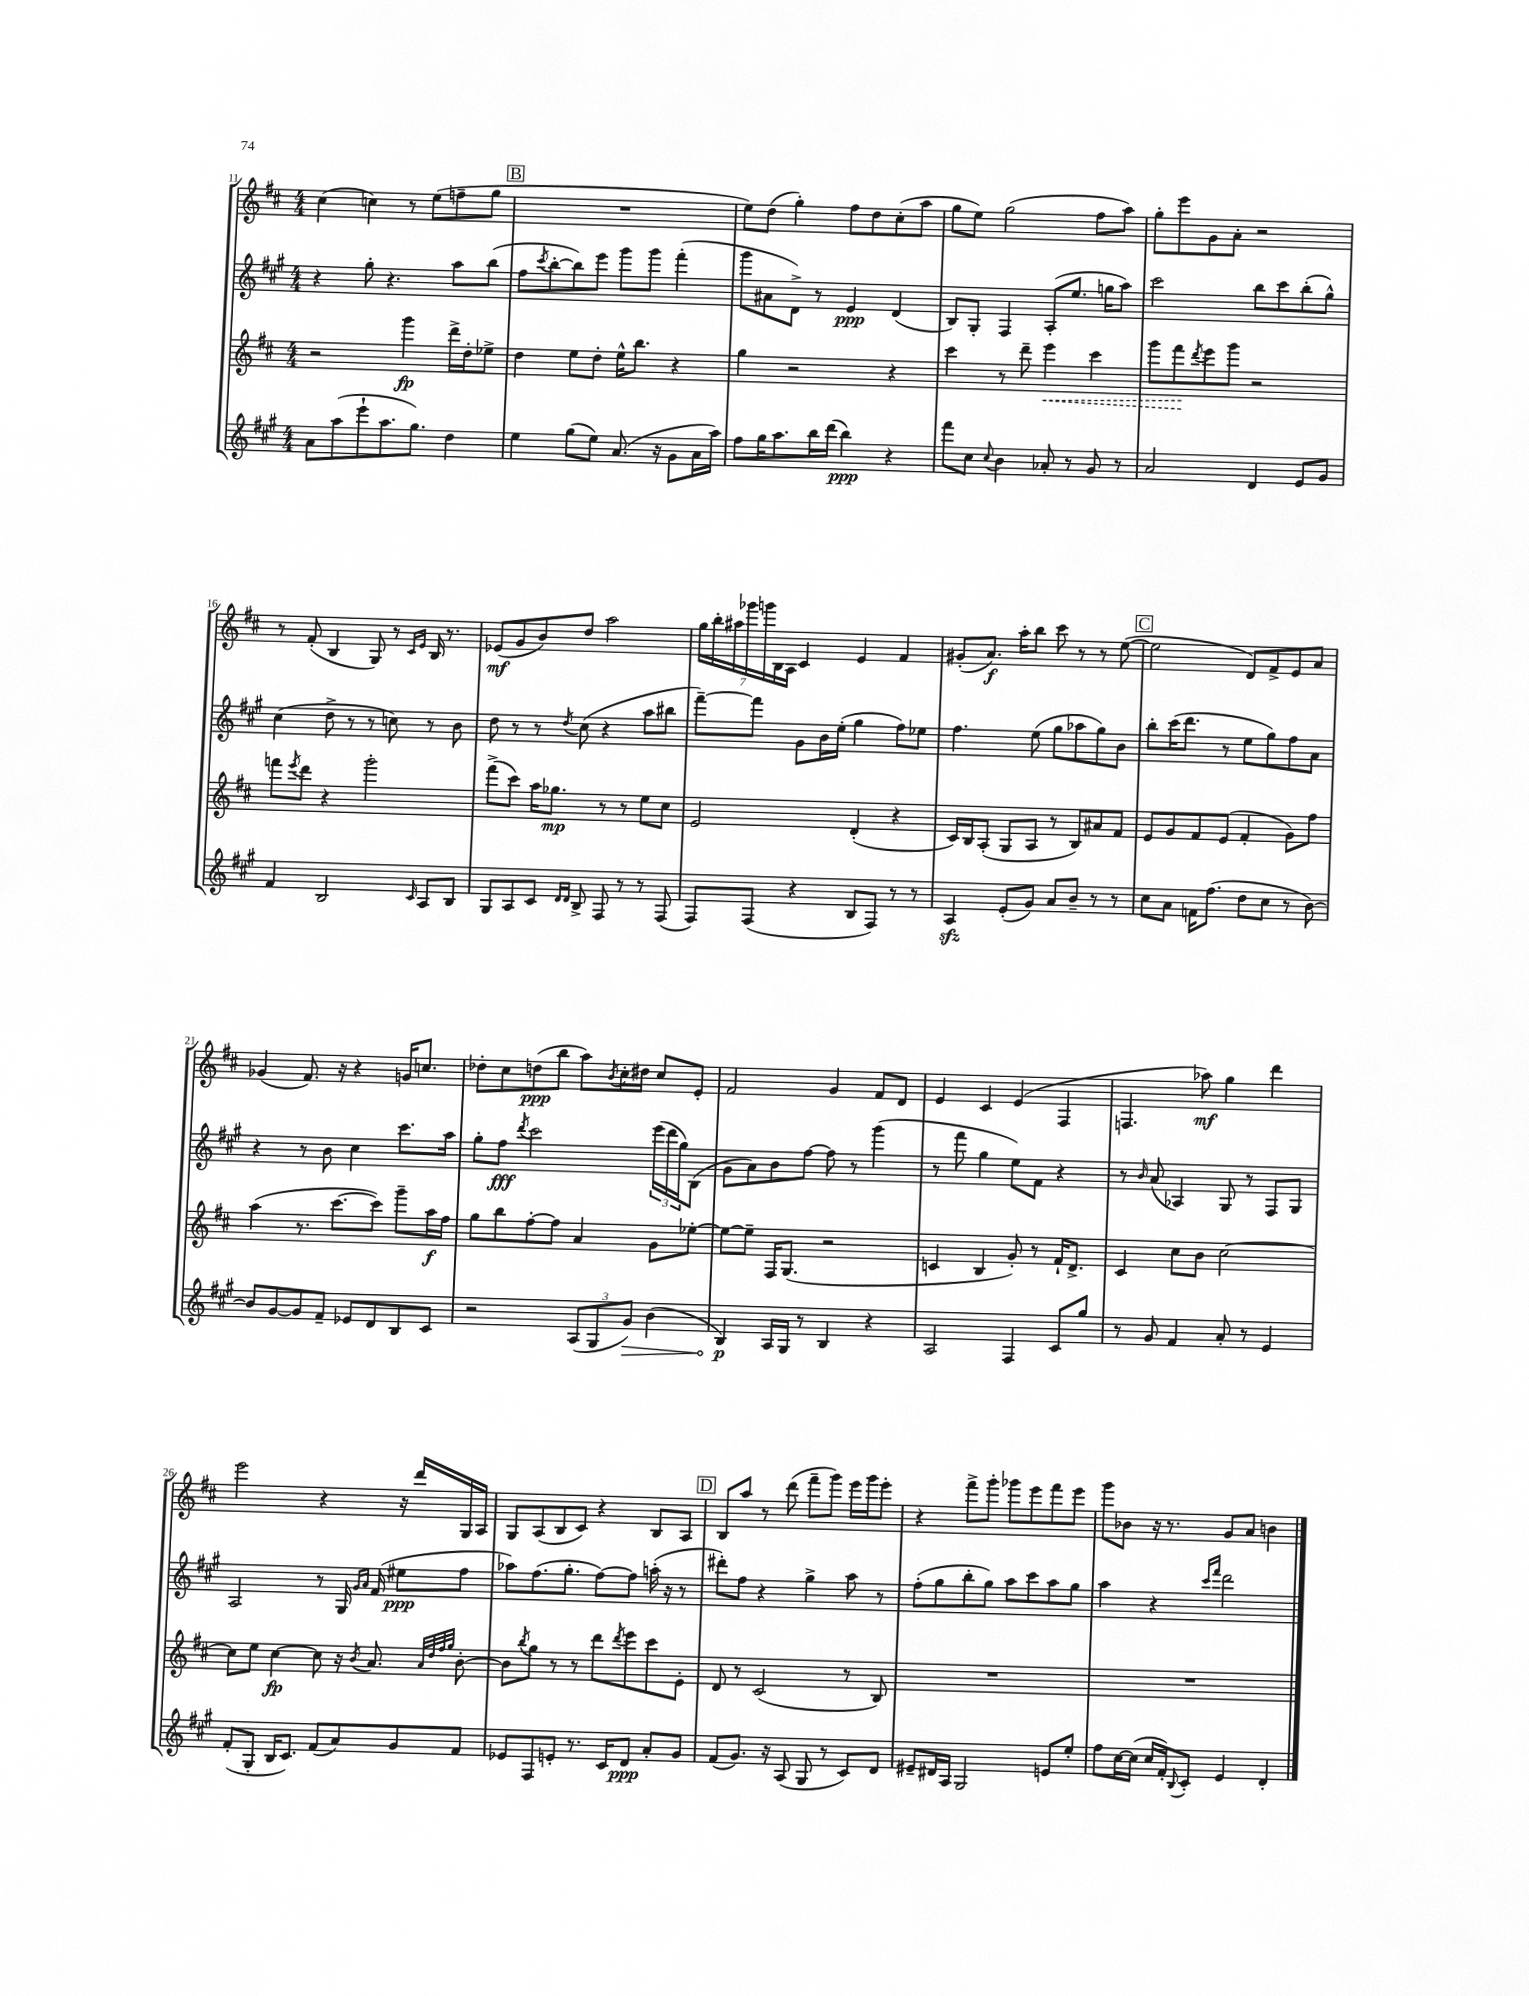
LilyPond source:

<<
\new StaffGroup <<
\new Staff = "s0" {
    \clef treble \key d \major \numericTimeSignature \time 4/4
    cis''4( c''4) r8 e''8( f''8-- g''8 |
    \mark \markup { \box "B" } R1 |
    e''8) d''8( g''4-.) fis''8 d''8 cis''8-.( a''8 |
    g''8 e''8) g''2( fis''8 a''8) |
    g''8-. e'''8 g'8 a'8-. r2 |
    r8 fis'8-.( b4 g8) r8 \grace { cis'16 e'16 } b16 r8. |
    ees'8\mf( g'8 b'8) d''8 a''2 |
    \tuplet 7/4 { g''16 b''16-. ais''16 ges'''16 g'''16 b16 a16 } cis'4 e'4 fis'4 |
    gis'8-.( a'8.\f) a''16-. b''8 cis'''8 r8 r8 e''8~( |
    \mark \markup { \box "C" } e''2 d'8) fis'8-> e'8 a'8 |
    ges'4( fis'8.) r16 r4 g'16 c''8. |
    des''8-. cis''8 d''8\ppp( b''8 a''8) \acciaccatura { b'8 } cis''16-. dis''16 cis''8 e'8-. |
    fis'2 g'4 fis'8 d'8 |
    e'4 cis'4 e'4( fis4 |
    f4. aes''8\mf) g''4 d'''4 |
    e'''2 r4 r16 d'''16 g16 a16 |
    g8 a8( b8 cis'8) r4 b8 a8 |
    \mark \markup { \box "D" } b8 a''8 r8 d'''8( fis'''8-- g'''8) e'''16 g'''16 e'''8-. |
    r4 fis'''8-> g'''8-. ges'''8 e'''8 fis'''8 e'''8 |
    g'''8 bes'8 r16 r8. g'8 a'8 b'4 \bar "|." |
}
\new Staff = "s1" {
    \clef treble \key a \major \numericTimeSignature \time 4/4
    r4 gis''8-. r4. a''8 b''8( |
    \mark \markup { \box "B" } fis''8 \acciaccatura { cis'''8 } b''8~-. b''8) e'''8 gis'''8 gis'''8 fis'''4-.( |
    gis'''8 ais'8 d'8->) r8 e'4\ppp d'4( |
    b8) gis8-. fis4 a8-.( e''8. g''16 a''8) |
    cis'''2 b''8 cis'''8 b''8-.( gis''8-^) |
    cis''4( d''8-> r8 r8 c''8) r8 b'8 |
    d''8 r8 r8 \acciaccatura { d''8 } cis''8( r4 a''8 bis''8 |
    fis'''8~--) fis'''8 gis'8 b'16 e''16-.( gis''4 fis''8) ees''8 |
    fis''4. e''8( gis''8 aes''8 gis''8) b'8 |
    \mark \markup { \box "C" } b''8-. cis'''16( d'''8. r8 e''8 gis''8) fis''8 a'8 |
    r4 r8 b'8 cis''4 cis'''8. a''16 |
    gis''8-. fis''8\fff \acciaccatura { d'''8 } cis'''2 \tuplet 3/2 { e'''16( d'''16 gis''16) } b8( |
    gis'8 a'8) b'8 fis''8~ fis''8 r8 gis'''4( |
    r8 fis'''8 gis''4 e''8) fis'8 r4 |
    r8 \grace { b'16 } a'8( aes4) gis8 r8 fis8 gis8 |
    a2 r8 gis16 \grace { gis'16 a'16 } fis'16( eis''8\ppp fis''8 |
    aes''8) fis''8.( gis''8.-. fis''8~) fis''8 a''16-.( r16 r8 |
    \mark \markup { \box "D" } dis'''8-.) fis''8 r4 gis''4-> a''8 r8 |
    fis''8-.( gis''8 b''8-. gis''8) a''8 cis'''8 a''8 gis''8 |
    a''4 r4 \grace { cis'''16 fis'''16 } d'''2 \bar "|." |
}
\new Staff = "s2" {
    \clef treble \key d \major \numericTimeSignature \time 4/4
    r2 g'''4\fp d'''16-> d''16-. ees''8-> |
    \mark \markup { \box "B" } d''4 e''8 d''8-. e''16-^ b''8. r4 |
    g''4 r2 r4 |
    cis'''4 r8 d'''8-- \once \override Hairpin.style = #'dashed-line e'''4\< cis'''4 |
    g'''8 fis'''8\! \acciaccatura { d'''8 } e'''8 g'''8 r2 |
    f'''8 \acciaccatura { e'''8 } d'''8 r4 g'''2-. |
    fis'''8->( cis'''8) a''16 ges''8.\mp r8 r8 e''8 cis''8 |
    e'2 d'4-.( r4 |
    cis'16) b16 a8-.( g8 a8 r8 b8) ais'8 fis'8 |
    \mark \markup { \box "C" } e'8 g'8 fis'8 e'8( fis'4-. g'8) fis''8 |
    a''4( r8. cis'''8.~ cis'''8) g'''8-- a''16\f fis''16 |
    g''8 b''8 fis''8~-. fis''8 a'4 g'8 ees''8~-. |
    ees''8~ ees''8-- fis16 g8.( r2 |
    c'4 b4 g'8-.) r8 fis'16-! d'8.-> |
    cis'4 cis''8 b'8 cis''2~ |
    cis''8 e''8 cis''4~\fp cis''8 r16 \acciaccatura { b'8 } a'8. \grace { a'32 d''32 fis''32 g''32 } b'8~-. |
    b'8 \acciaccatura { b''8 } g''8 r8 r8 d'''8 \acciaccatura { d'''8 } e'''8 cis'''8 e'8-. |
    \mark \markup { \box "D" } d'8 r8 cis'2( r8 b8) |
    R1 |
    R1 \bar "|." |
}
\new Staff = "s3" {
    \clef treble \key a \major \numericTimeSignature \time 4/4
    a'8 a''8( e'''8-! a''8. gis''8.) d''4 |
    \mark \markup { \box "B" } e''4 gis''8( e''8) a'8.( r16 gis'8 a'16 a''16) |
    fis''8 gis''16 a''8. b''16 d'''16( b''4\ppp) r4 |
    fis'''8 cis''8 \appoggiatura { cis''8 } b'4 aes'8-. r8 gis'8 r8 |
    a'2 d'4 e'8 gis'8 |
    fis'4 b2 \grace { cis'16 } a8 b8 |
    gis8 a8 cis'8 \grace { d'16 d'16 } b8-> fis8 r8 r8 fis8( |
    fis8) fis8( r4 b8 fis8) r8 r8 |
    a4\sfz e'8-.( gis'8) a'8 b'8-- r8 r8 |
    \mark \markup { \box "C" } cis''8 a'8 f'16 fis''8.( d''8 cis''8 r8 b'8~) |
    b'8 gis'8~ gis'8 fis'8-- ees'8 d'8 b8 cis'8 |
    r2 \tuplet 3/2 { a8( gis8 \once \override Hairpin.circled-tip = ##t gis'8\>) } b'4( |
    b4\p\!) a16 gis16 r8 b4 r4 |
    a2 fis4 cis'8 gis''8 |
    r8 gis'8 fis'4 a'8-. r8 e'4 |
    fis'8-.( gis8-. b16 cis'8.) fis'8( a'8) gis'8 fis'8 |
    ees'8 fis8 e'8-. r8. cis'16 d'8\ppp a'8-. gis'8 |
    \mark \markup { \box "D" } fis'8( gis'8.) r16 a8( gis8 r8 cis'8) d'8 |
    eis'8-- dis'16 a16 gis2 e'8 e''8-. |
    fis''8 cis''16~ cis''16( cis''16 fis'16-.) \appoggiatura { b8 } cis'8-. e'4 d'4-. \bar "|." |
}
>>
>>
\layout { \context { \Score currentBarNumber = #11 } }
